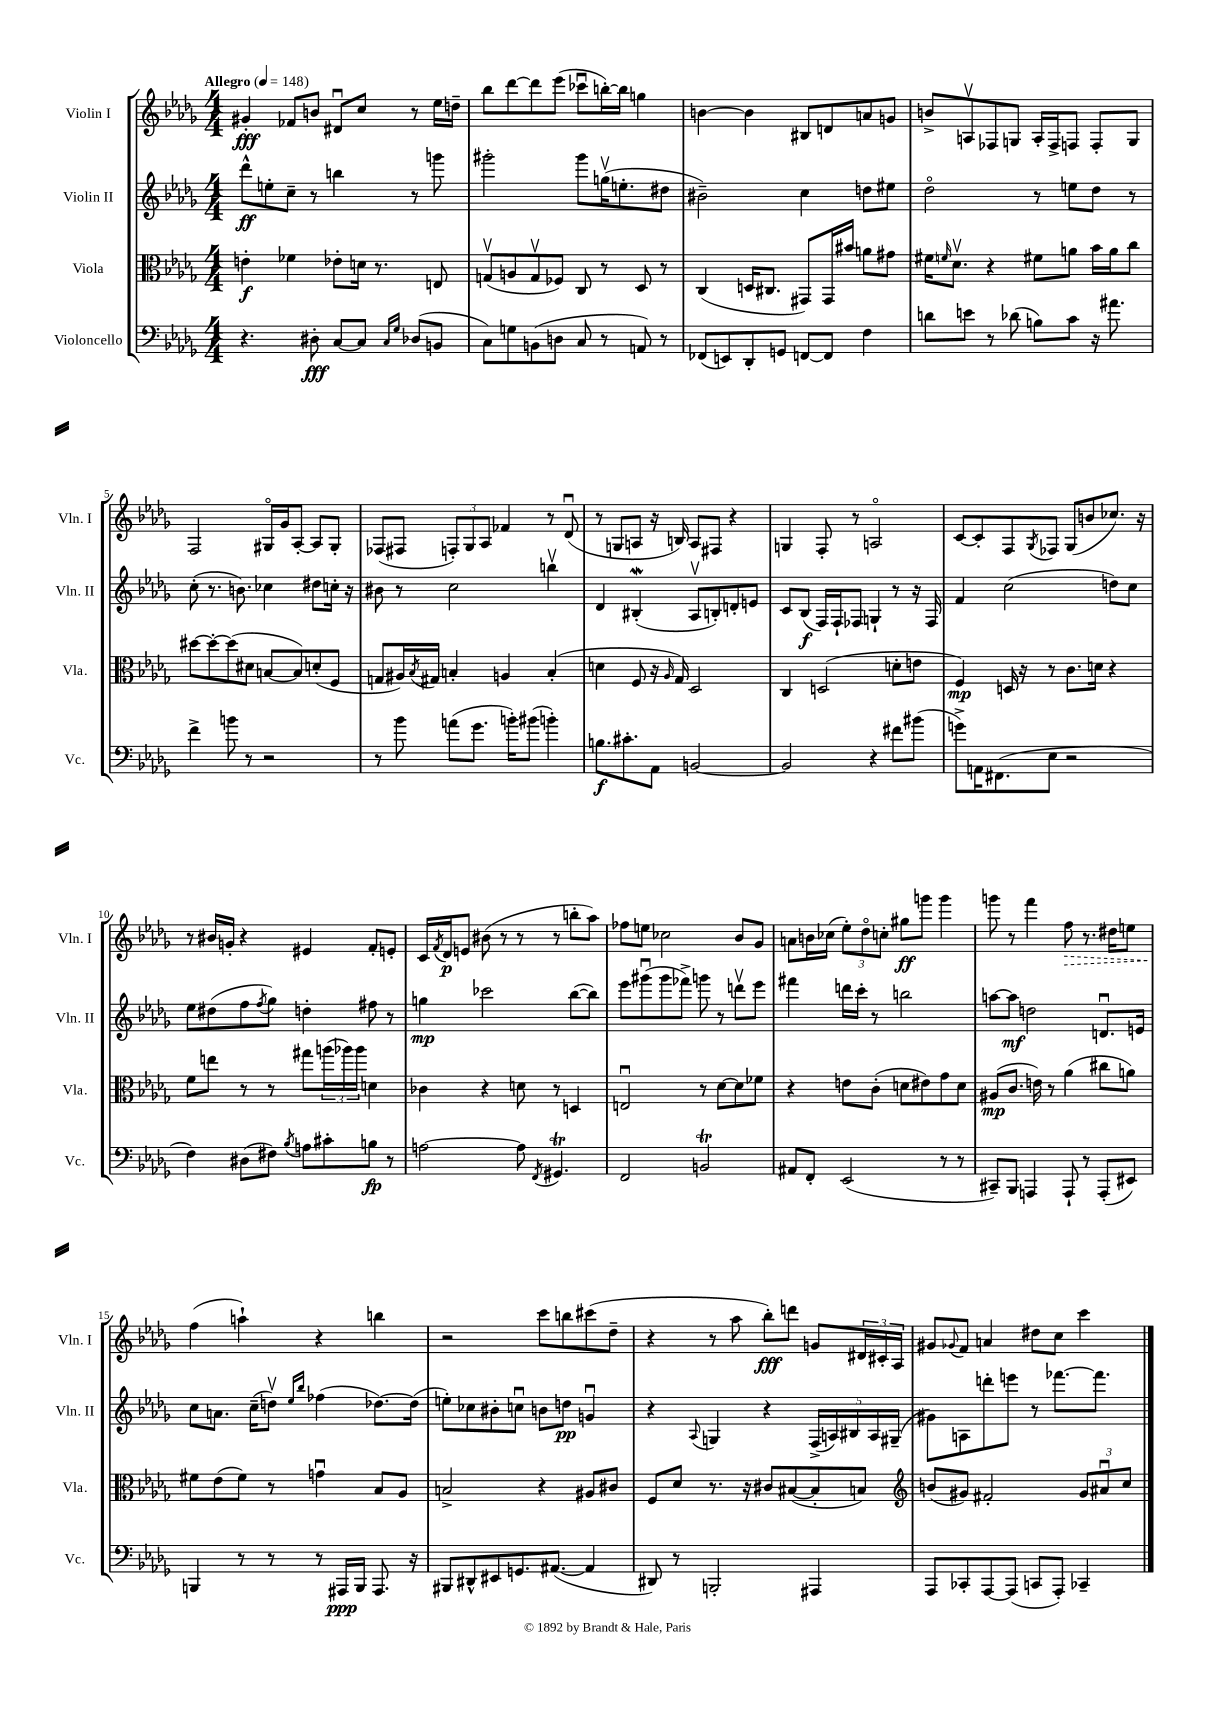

**kern	**kern	**kern	**kern
*staff4	*staff3	*staff2	*staff1
*clefF4	*clefC3	*clefG2	*clefG2
*k[b-e-a-d-g-]	*k[b-e-a-d-g-]	*k[b-e-a-d-g-]	*k[b-e-a-d-g-]
*M4/4	*M4/4	*M4/4	*M4/4
*MM148	*MM148	*MM148	*MM148
4.r	4e'	8ddd-^^	4g#'
.	.	8ee'	.
.	4f-	8cc~	8f-
8D#'	.	8r	8b
[8C	8e-'	4bb	8d#u
8C]	16d	.	8cc
.	8.r	.	.
16qqC	.	.	.
16qqG-	.	.	.
(8D-	.	8r	8r
8BB	8E	8ggg	16ee-
.	.	.	16dd~
=	=	=	=
8C)	(8Gv	2ggg#'	8bb-
8G	8A	.	[8ddd-
(8BB	8Gv	.	8ddd-]
8D	8F-)	.	(8eee-
8C	8C	8ggg#	8ccc-u
8r	8r	(16ggv	[16bb')
.	.	8.ee'	16bb]
8AA)	8D-	.	4gg
8r	8r	8dd#	.
=	=	=	=
(8FF-	(4C	2b#~)	[4b
8EE)	.	.	.
8DD-'	16D	.	4b]
.	8.C#	.	.
8GG	.	.	.
[8FF	8GG#)	4cc	8B#
8FF]	16GG#	.	8d
.	16b#	.	.
4F	8a	8dd	8a
.	8g#	8ee#	8g
=	=	=	=
8d	16f#	2dd-o	8b^
.	16qqf	.	.
.	8.d-v	.	.
8e	.	.	8Av
8r	4r	.	8F-
(8d-	.	.	8G
8B)	8f#	8r	16A'
.	.	.	16F-^
8c	8a	8ee	8F
16r	16b-	8dd-	8F'
8.a#	16a	.	.
.	8cc	8r	8G
=	=	=	=
4f^	[8dd#	(8cc'	2F
.	8dd#'_	8.r	.
8b	(8dd#]	.	.
.	.	8.b)	.
8r	8d#	.	.
2r	[8B	4cc-	16G#o
.	.	.	16g-
.	8B])	.	[8A-'
.	(8d'	8dd#	8A-]
.	8F	16cc'	8G#'
.	.	16r	.
=	=	=	=
8r	8G	8b#	(8F-
8b-	16A#)	8r	8F#
.	8qB-	.	.
.	16G#	.	.
(8a	4B'	2cc	12F')
.	.	.	12G-
8.g-	.	.	.
.	.	.	12A-
.	4A	.	4f-
16b')	.	.	.
(8b#	.	.	.
4b')	(4B'	4bbv	8r
.	.	.	(8d-u
=	=	=	=
8.B	4d	4d-	8r
.	.	.	8G
8.c#'	.	.	.
.	8F	(4B#'	8A
8AA-	16r	.	16r
.	16qqA-	.	.
.	16G-)	.	16B)
[2BB	2D-	8A-v	8A
.	.	8B')	8F#
.	.	8d'	4r
.	.	8e	.
=	=	=	=
2BB]	4C	8c	4G
.	.	(8B-	.
.	(2D	16F)	8F'
.	.	16F`	.
.	.	8F-	8r
4r	.	4G`	2Ao
8f#	8d'	8r	.
(8b#	8e	16r	.
.	.	16F-	.
=	=	=	=
8g^)	4F)	4f	[8c
16AA	.	.	8c']
(8.FF#	.	.	.
.	16D	(2cc	8F
.	16r	.	.
.	.	.	8qG-
8E-	8r	.	8F-
2r	8.c	.	(8G-
.	.	.	8b
.	16d	.	.
.	4r	8dd)	8.cc-)
.	.	8cc	.
.	.	.	16r
=	=	=	=
4F)	8f	8ee-	8r
.	8ee	(8dd#	16b#
.	.	.	16g'
(8D#	8r	8ff	4r
.	.	8qff	.
8F#)	8r	8gg-)	.
8qB-	.	.	.
8A	8gg#	4dd'	4e#
8c#'	(24aa	.	.
.	24aa-)	.	.
.	24aa-	.	.
8B	4d	8ff#	8f'
8r	.	8r	8e'
=	=	=	=
[2A	4c-	4gg	16c
.	.	.	8qf
.	.	.	16d-
.	.	.	8e
.	4r	2ccc-	(8b#
.	.	.	8r
8A]	8d	.	8r
8qFF	.	.	.
4.GG#	8r	.	8r
.	4D	([8bb-	8bb'
.	.	8bb-])	8aa-)
=	=	=	=
2FF	2Eu	8eee-	8ff-
.	.	(8ggg#u	8ee
.	.	8ggg#	2cc-
.	.	8fff-^)	.
2BB	8r	8ggg	.
.	[8d-	8r	.
.	8d-]	8dddv	8b-
.	8f-	8eee-	8g-
=	=	=	=
8AA#	4r	4fff#	8a
8FF'	.	.	16b
.	.	.	(16cc-
(2EE-	8e	16ddd	12ee-')
.	.	16ccc'	.
.	.	.	12dd-o
.	(8c'	8r	.
.	.	.	12cc'
.	8d	2bb	8gg#
.	8e#)	.	8ggg
8r	8g-	.	4ggg
8r	8d	.	.
=	=	=	=
8CC#~)	(8A#	[8aa	8ggg
8BBB-	8.c	8aa]	8r
4AAA	.	2dd	4fff
.	16e)	.	.
.	8r	.	.
8AAA`	(4a-	.	8ff
8r	.	.	8.r
(8AAA'	8cc#	8.du	.
.	.	.	16dd#
8EE#)	8a)	.	8ee
.	.	16e	.
=	=	=	=
4BBB	8f#	8cc	(4ff
.	(8e-	8.a	.
8r	8f#)	.	4aa`)
.	.	(16cc~	.
8r	8r	8ddv)	.
.	.	16qqee-	.
.	.	16qqbb-	.
8r	4gu	(4ff-	4r
16AAA#	.	.	.
16BBB	.	.	.
8.AAA#	8B-	[8.dd-)	4bb
.	8A-	.	.
16r	.	(16dd-]	.
=	=	=	=
8BBB#	2B^	8ee')	2r
8DD#^^	.	8cc-	.
8EE#	.	8b#'	.
8.GG	.	8ccu	.
.	4r	8b	8ccc
([8.AA#	.	.	.
.	.	8dd	8bb
4AA#]	8A#	4gu	(8ccc#
.	8c#	.	8dd-~
=	=	=	=
8DD#)	8F	4r	4r
8r	8d-	.	.
.	.	8qqA-	.
2BBB'	8.r	4G	8r
.	.	.	8aa-
.	16r	.	.
.	8c#	4r	8bb-')
.	([8B#	.	8ddd
4AAA#	8B#']	(20F^	8g
.	.	20A)	.
.	.	20B#	.
.	8B)	.	24d#
.	.	20A	.
.	.	.	24c#'
.	.	(20G#~	.
.	.	.	24A-
=	=	=	=
*	*clefG2	*	*
8AAA-	(8b	8g#)	8g#
.	.	.	8qqg-
8CC-'	8g#)	8A	8f
[8AAA-	2f#'	8ddd'	4a
(8AAA-]	.	8eee	.
8CC	.	8r	8dd#
8AAA-')	.	[8.fff-	8cc
4CC-~	12g#	.	4ccc
.	.	8.fff-]	.
.	12a#u	.	.
.	12cc	.	.
==	==	==	==
*-	*-	*-	*-
